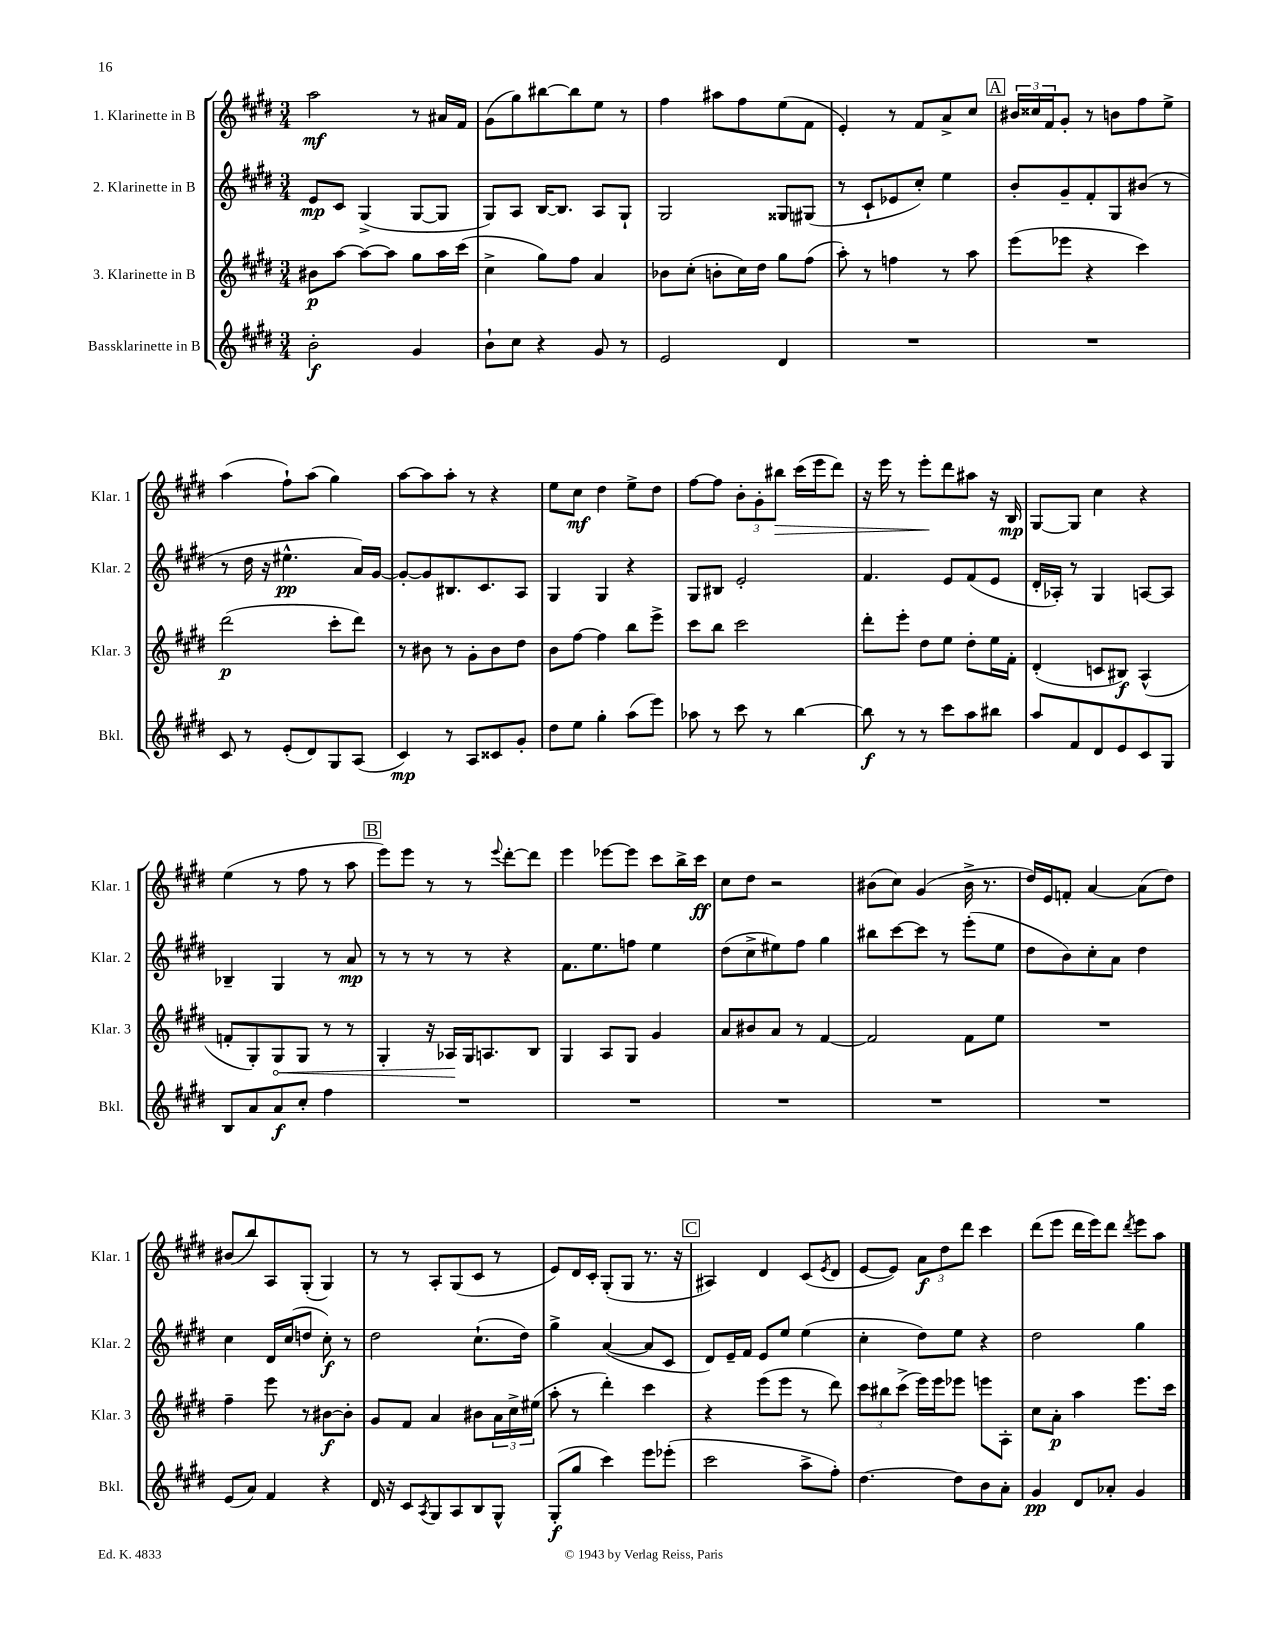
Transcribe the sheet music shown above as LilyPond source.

<<
\new StaffGroup <<
\new Staff = "s0" \with { instrumentName = "1. Klarinette in B" shortInstrumentName = "Klar. 1" } {
    \clef treble \key e \major \numericTimeSignature \time 3/4
    a''2\mf r8 ais'16 fis'16 |
    gis'8( gis''8) bis''8~ bis''8 e''8 r8 |
    fis''4 ais''8 fis''8 e''8( fis'8 |
    e'4-.) r8 fis'8 a'8-> cis''8 |
    \mark \markup { \box "A" } \tuplet 3/2 { bis'16 cisis''16 fis'16 } gis'8-. r8 b'8 fis''8 e''8-> |
    a''4( fis''8-!) a''8( gis''4) |
    a''8~ a''8 a''8-. r8 r4 |
    e''8 cis''8\mf dis''4 e''8-> dis''8 |
    fis''8~ fis''8 \tuplet 3/2 { b'8-. gis'8-. bis''8\> } cis'''16( e'''16 dis'''8) |
    r16 e'''16 r8 e'''8-.\! dis'''8 ais''8 r16 b16\mp |
    gis8~ gis8 cis''4 r4 |
    e''4( r8 fis''8 r8 a''8 |
    \mark \markup { \box "B" } e'''8) e'''8 r8 r8 \appoggiatura { e'''8 } dis'''8~-. dis'''8 |
    e'''4 ees'''8~ ees'''8 cis'''8 b''16-> cis'''16\ff |
    cis''8 dis''8 r2 |
    bis'8( cis''8) gis'4( bis'16-> r8. |
    dis''16) e'16 f'8-. a'4~ a'8( dis''8) |
    bis'8( b''8) a8 gis8-.( gis4) |
    r8 r8 a8-. gis8( cis'8 r8 |
    e'8) dis'16 cis'16-. gis8-.( gis8 r8. r16 |
    \mark \markup { \box "C" } ais4) dis'4 cis'8( \acciaccatura { e'8 } dis'8 |
    e'8~ e'8) \tuplet 3/2 { a'8\f dis''8 dis'''8 } cis'''4 |
    dis'''8( e'''8 dis'''16 e'''16) dis'''8 \acciaccatura { dis'''8 } e'''8 a''8 \bar "|." |
}
\new Staff = "s1" \with { instrumentName = "2. Klarinette in B" shortInstrumentName = "Klar. 2" } {
    \clef treble \key e \major \numericTimeSignature \time 3/4
    e'8\mp cis'8 gis4->( gis8~ gis8 |
    gis8) a8 b16~ b8. a8 gis8-! |
    gis2 gisis8 gis8( |
    r8 cis'8-! ees'8 cis''8-.) e''4 |
    \mark \markup { \box "A" } b'8-. gis'8-- fis'8-. gis8 bis'8( r8 |
    r8 dis''16 r16 eis''4.-^\pp a'16) gis'16~ |
    gis'8~-. gis'8 bis8. cis'8. a8 |
    gis4 gis4 r4 |
    gis8 bis8 e'2-. |
    fis'4. e'8 fis'8( e'8 |
    dis'16-. aes16-.) r8 gis4 a8~ a8 |
    bes4-- gis4 r8 a'8\mp |
    \mark \markup { \box "B" } r8 r8 r8 r8 r4 |
    fis'8. e''8. f''8 e''4 |
    dis''8( cis''8-> eis''8) fis''8 gis''4 |
    bis''8 cis'''8~ cis'''8 r8 e'''8-.( e''8 |
    dis''8 b'8) cis''8-. a'8 dis''4 |
    cis''4 dis'16 cis''16( d''8 cis''8-.\f) r8 |
    dis''2 cis''8.-!( dis''16) |
    gis''4-> a'4~( a'8 cis'8 |
    \mark \markup { \box "C" } dis'8) e'16-- fis'16 e'8 e''8 e''4( |
    cis''4-. dis''8) e''8 r4 |
    dis''2 gis''4 \bar "|." |
}
\new Staff = "s2" \with { instrumentName = "3. Klarinette in B" shortInstrumentName = "Klar. 3" } {
    \clef treble \key e \major \numericTimeSignature \time 3/4
    bis'8\p a''8~ a''8~ a''8 gis''8 a''16 cis'''16( |
    cis''4-> gis''8) fis''8 a'4 |
    bes'8 cis''8-.( b'8-. cis''16) dis''16 gis''8 fis''8( |
    a''8-.) r8 f''4 r8 a''8 |
    \mark \markup { \box "A" } e'''8( ees'''8 r4 cis'''4) |
    dis'''2\p( cis'''8-. dis'''8) |
    r8 bis'8 r8 gis'8-. bis'8 dis''8 |
    b'8 fis''8~ fis''4 b''8 e'''8-> |
    cis'''8 b''8 cis'''2 |
    dis'''8-. e'''8-. dis''8 e''8 dis''8-. e''16 fis'16-. |
    dis'4-.( c'8 bis8\f) a4-^( |
    f'8-. gis8-.) \once \override Hairpin.circled-tip = ##t gis8\< gis8 r8 r8 |
    \mark \markup { \box "B" } gis4-. r16 aes16\! gis16 a8. b8 |
    gis4 a8 gis8 gis'4 |
    a'8 bis'8 a'8 r8 fis'4~ |
    fis'2 fis'8 e''8 |
    R2. |
    fis''4-- e'''8 r8 bis'8~\f bis'8-. |
    gis'8 fis'8 a'4 bis'8 \tuplet 3/2 { a'16 cis''16-> eis''16( } |
    a''8-. r8 dis'''4-.) cis'''4 |
    \mark \markup { \box "C" } r4 e'''8( e'''8 r8 dis'''8) |
    \tuplet 3/2 { cis'''8 bis''8 cis'''8->( } e'''16) e'''16 ees'''8 e'''8 a8-. |
    cis''8 a'8-.\p a''4 e'''8. cis'''16 \bar "|." |
}
\new Staff = "s3" \with { instrumentName = "Bassklarinette in B" shortInstrumentName = "Bkl." } {
    \clef treble \key e \major \numericTimeSignature \time 3/4
    b'2-.\f gis'4 |
    b'8-! cis''8 r4 gis'8 r8 |
    e'2 dis'4 |
    R2. |
    \mark \markup { \box "A" } R2. |
    cis'8 r8 e'8-.( dis'8) gis8 a8( |
    cis'4\mp) r8 a8 cisis'8 gis'8-. |
    dis''8 e''8 gis''4-. a''8( e'''8) |
    aes''8 r8 cis'''8 r8 b''4~ |
    b''8\f r8 r8 cis'''8 a''8 bis''8 |
    a''8 fis'8 dis'8 e'8 cis'8 gis8 |
    b8 a'8 a'8\f cis''8-. fis''4 |
    \mark \markup { \box "B" } R2. |
    R2. |
    R2. |
    R2. |
    R2. |
    e'8( a'8) fis'4 r4 |
    dis'16 r16 cis'8 \acciaccatura { a8 } gis8 a8 b8 gis8-^ |
    gis8-.\f( gis''8 cis'''4) e'''8 ees'''8-.( |
    \mark \markup { \box "C" } cis'''2 a''8-> fis''8-.) |
    dis''4.~ dis''8 b'8 a'8-. |
    gis'4\pp dis'8 aes'8-. gis'4 \bar "|." |
}
>>
>>
\layout { \context { \Score \remove "Bar_number_engraver" } }
